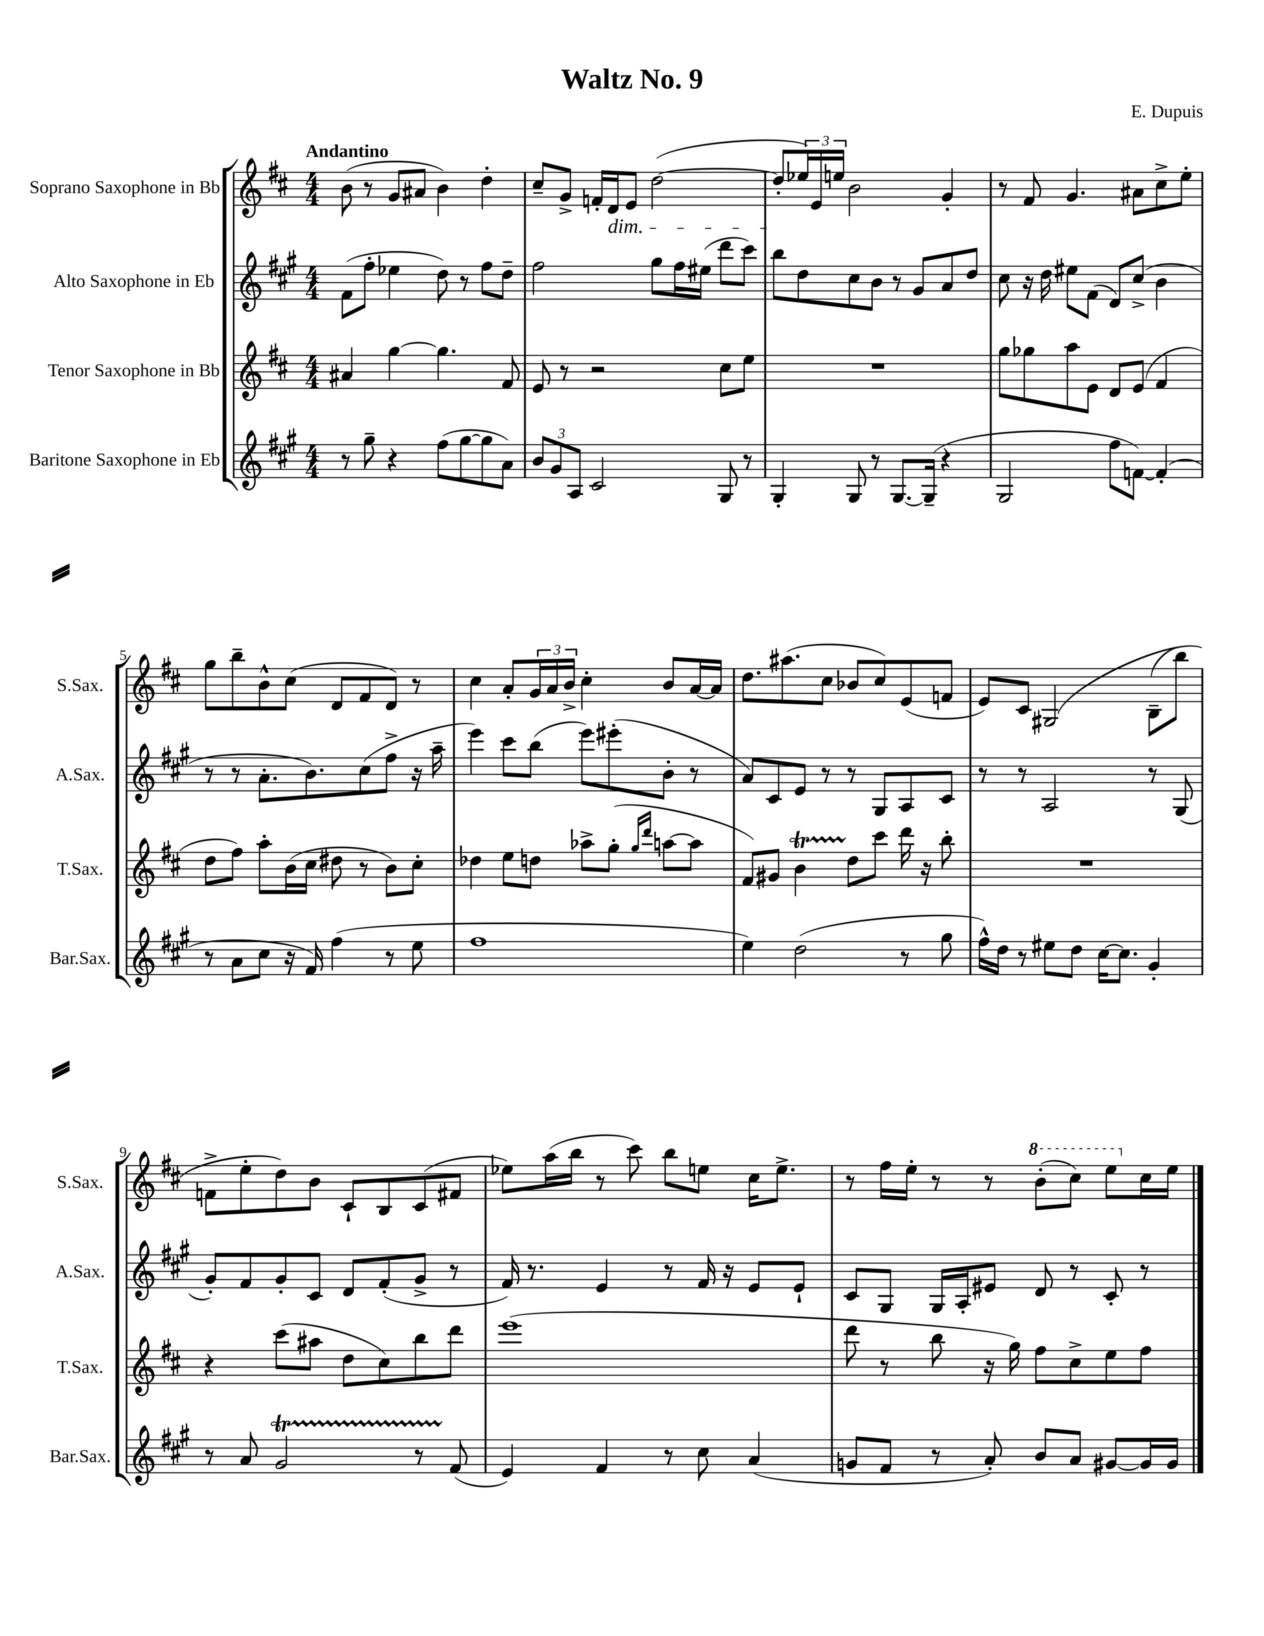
\header { title = "Waltz No. 9" composer = "E. Dupuis" }
<<
\new StaffGroup <<
\new Staff = "s0" \with { instrumentName = "Soprano Saxophone in Bb" shortInstrumentName = "S.Sax." } {
    \clef treble \key d \major \numericTimeSignature \time 4/4 \tempo "Andantino"
    b'8( r8 g'8 ais'8 b'4) d''4-. |
    cis''8-- g'8-> f'16-. d'16\dim e'8 d''2~( |
    d''8-.\! \tuplet 3/2 { ees''16) e'16 e''16 } b'2 g'4-. |
    r8 fis'8 g'4. ais'8 cis''8-> e''8-. |
    g''8 b''8-- b'8-^ cis''8( d'8 fis'8 d'8) r8 |
    cis''4 a'8-. \tuplet 3/2 { g'16 a'16 b'16-> } cis''4-. b'8 a'16~ a'16 |
    d''8. ais''8.( cis''8 bes'8 cis''8) e'8( f'8 |
    e'8) cis'8 gis2\( b8--( b''8) |
    f'8-> e''8-. d''8\) b'8 cis'8-! b8 cis'8( fis'8 |
    ees''8) a''16( b''16 r8 cis'''8) b''8 e''8 cis''16 e''8.-> |
    r8 fis''16 e''16-. r8 r8 \ottava #1 b''8-.( cis'''8) e'''8 \ottava #0 cis''16 e''16 \bar "|." |
}
\new Staff = "s1" \with { instrumentName = "Alto Saxophone in Eb" shortInstrumentName = "A.Sax." } {
    \clef treble \key a \major \numericTimeSignature \time 4/4
    fis'8( fis''8-. ees''4 d''8) r8 fis''8 d''8-- |
    fis''2 gis''8 fis''16 eis''16( d'''8 cis'''8) |
    b''8 d''8 cis''8 b'8 r8 gis'8 a'8 d''8 |
    cis''8 r16 d''16 eis''8 fis'8( d'8) cis''8->( b'4 |
    r8 r8 a'8.-. b'8.) cis''8( fis''8-> r16 a''16-- |
    e'''4) cis'''8 b''8( e'''8) eis'''8-.( b'8-. r8 |
    a'8) cis'8 e'8 r8 r8 gis8 a8 cis'8 |
    r8 r8 a2 r8 gis8( |
    gis'8-.) fis'8 gis'8-. cis'8 d'8 fis'8-.( gis'8-> r8 |
    fis'16) r8. e'4 r8 fis'16 r16 e'8 e'8-! |
    cis'8 gis8 gis16 a16-. eis'8 d'8 r8 cis'8-. r8 \bar "|." |
}
\new Staff = "s2" \with { instrumentName = "Tenor Saxophone in Bb" shortInstrumentName = "T.Sax." } {
    \clef treble \key d \major \numericTimeSignature \time 4/4
    ais'4 g''4~ g''4. fis'8 |
    e'8 r8 r2 cis''8 e''8 |
    R1 |
    g''8 ges''8 a''8 e'8 d'8 e'8( fis'4 |
    d''8 fis''8) a''8-. b'16( cis''16 dis''8 r8 b'8) cis''8-. |
    des''4 e''8 d''8 aes''8-> g''8-.( \grace { g''16 d'''16 } a''8~ a''8 |
    fis'8) gis'8 b'4\startTrillSpan d''8\stopTrillSpan cis'''8 d'''16 r16 b''8-. |
    R1 |
    r4 cis'''8( ais''8 d''8 cis''8) b''8 d'''8 |
    e'''1( |
    d'''8 r8 b''8 r16 g''16) fis''8 cis''8-> e''8 fis''8 \bar "|." |
}
\new Staff = "s3" \with { instrumentName = "Baritone Saxophone in Eb" shortInstrumentName = "Bar.Sax." } {
    \clef treble \key a \major \numericTimeSignature \time 4/4
    r8 gis''8-- r4 fis''8( gis''8~ gis''8 a'8) |
    \tuplet 3/2 { b'8 gis'8 a8 } cis'2 gis8 r8 |
    gis4-. gis8 r8 gis8.~ gis16--( r4 |
    gis2 fis''8 f'8~) f'4-.( |
    r8 a'8 cis''8 r16 fis'16) fis''4( r8 e''8 |
    fis''1 |
    e''4) d''2( r8 gis''8 |
    fis''16-^) d''16 r8 eis''8 d''8 cis''16~ cis''8. gis'4-. |
    r8 a'8 gis'2\startTrillSpan r8 fis'8\stopTrillSpan( |
    e'4) fis'4 r8 cis''8 a'4( |
    g'8 fis'8 r8 a'8-.) b'8 a'8 gis'8~ gis'16 gis'16 \bar "|." |
}
>>
>>
